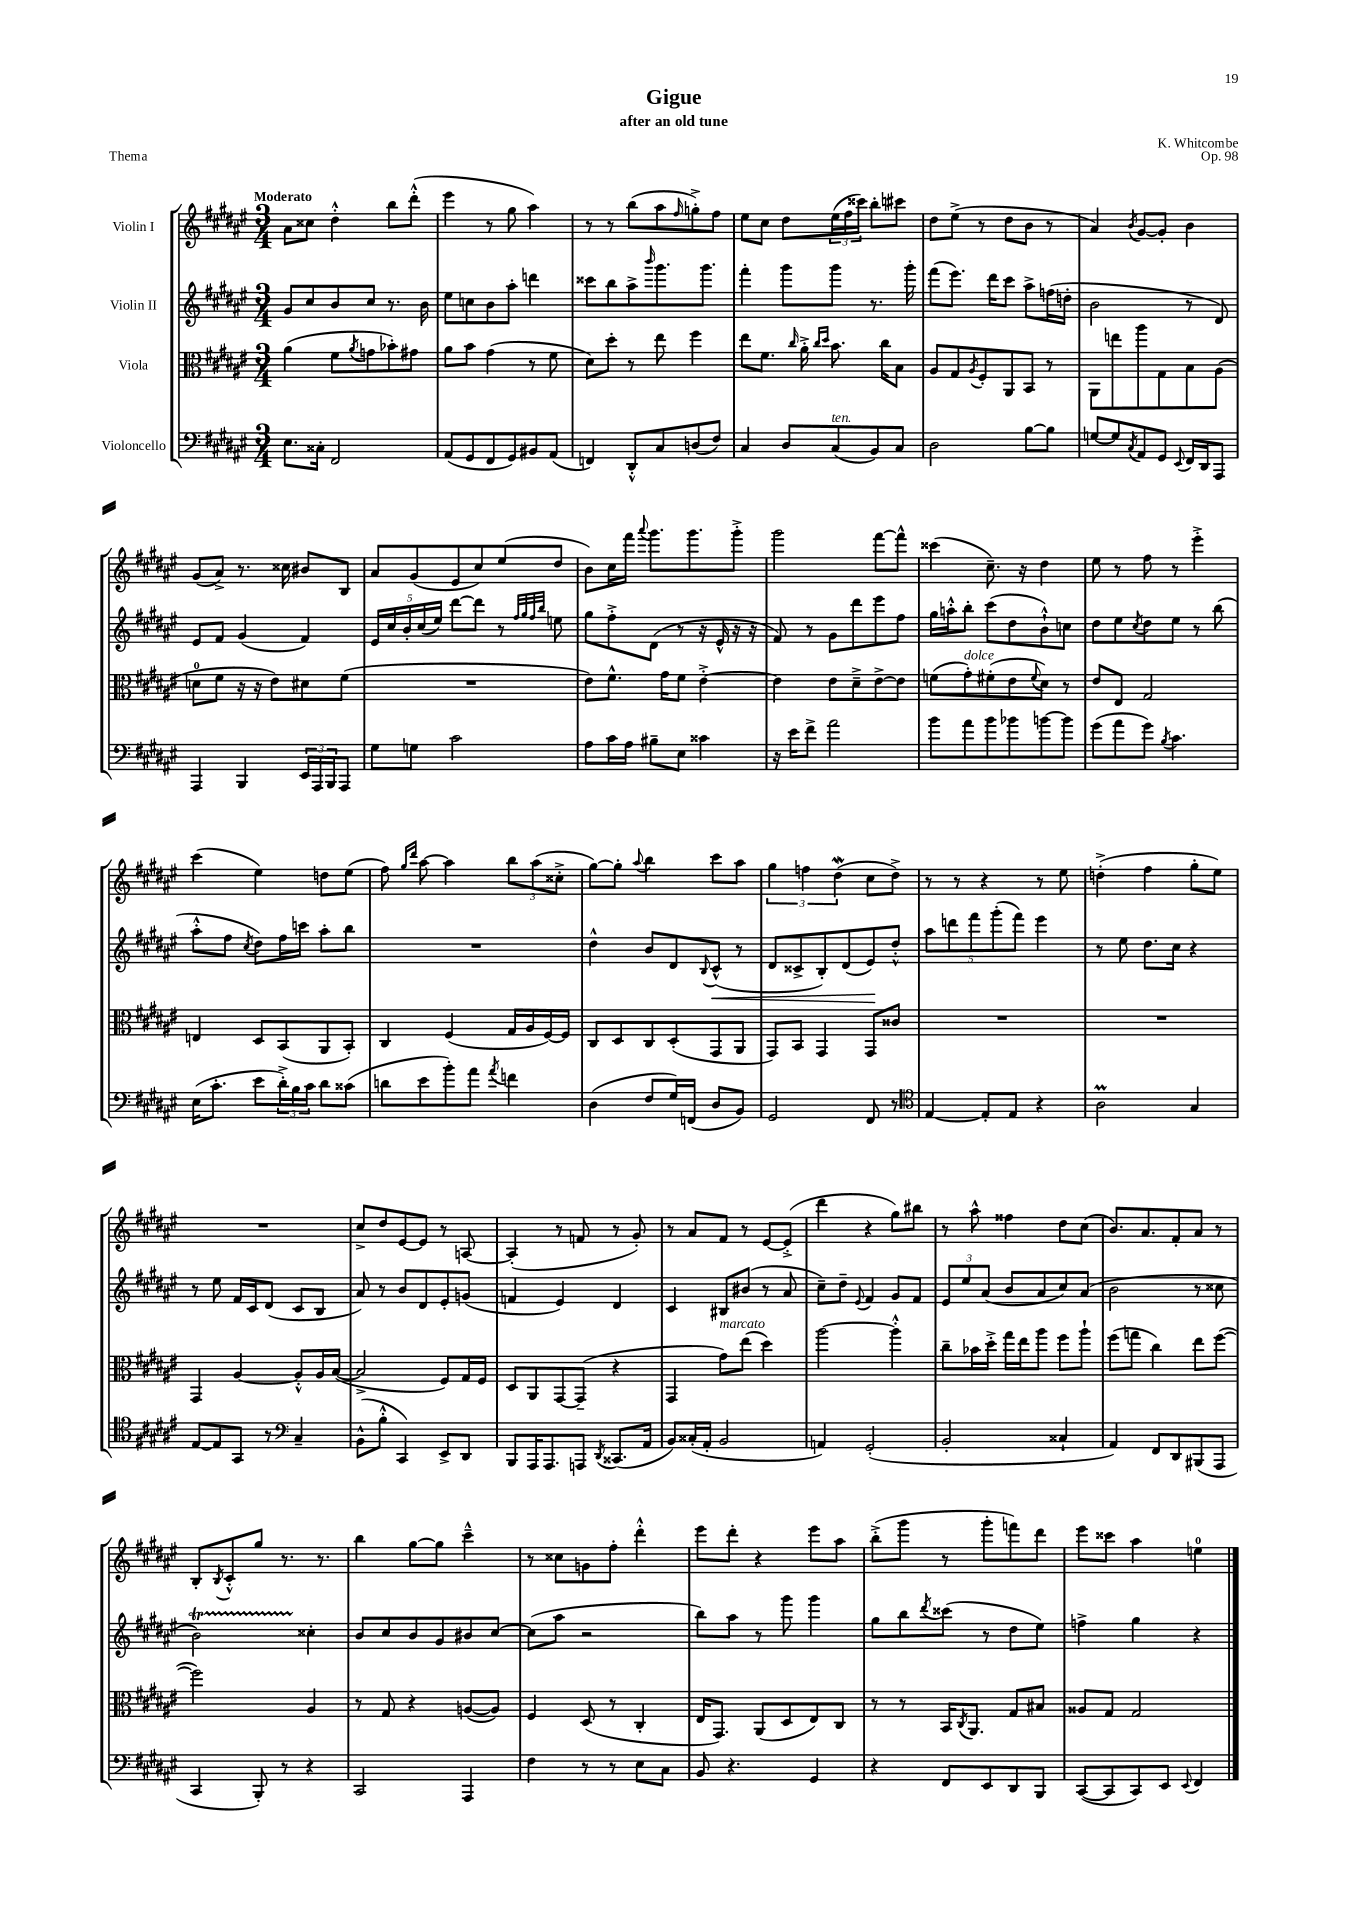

**kern	**kern	**kern	**kern
*staff4	*staff3	*staff2	*staff1
*clefF4	*clefC3	*clefG2	*clefG2
*k[f#c#g#d#a#e#]	*k[f#c#g#d#a#e#]	*k[f#c#g#d#a#e#]	*k[f#c#g#d#a#e#]
*M3/4	*M3/4	*M3/4	*M3/4
8.E#\L	(4a#\	8g#/L	8a#\L
.	.	8cc#/	8cc##\J
16C##'\Jk	.	.	.
2FF#/	8f#\L	8b/	4dd#'^^\
.	8qa#/	.	.
.	8g\	8cc#/J	.
.	8b-'\)	8.r	8bb\L
.	8g#\J	.	(8ddd#'^^\J
.	.	16b\	.
=	=	=	=
(8AA#/L	8a#\L	8ee#\L	4eee#\
8GG#/	8b\J	8cc\	.
8FF#/	(4g#\	8b\	8r
8GG#/)	.	8aa#'\J	8gg#\
8BB#/	8r	4ddd\	4aa#\)
(8AA#/J	8f#\	.	.
=	=	=	=
4FF/)	8d#\L)	8ccc##\L	8r
.	8dd#'\J	8bb\	8r
8DD#'^^/L	8r	8aa#^\	(8bb\L
.	.	16qqbbb/	.
8C#/	8ee#\	8.ggg#\	8aa#\
.	.	.	16qqff#/
(8D/	4ff#\	.	8gg'^\)
.	.	8.ggg#\J	.
8F#/J)	.	.	8ff#\J
=	=	=	=
4C#/	8ee#\L	4fff#'\	8ee#\L
.	8.f#\J	.	8cc#\J
8D#/L	.	8ggg#\L	8dd#\L
.	16qqcc#/	.	.
.	16a#'^\	.	.
.	16qqcc#/LL	.	.
.	16qqdd#/JJ	.	.
(8C#/	8.b\	8ggg#\J	(24ee#\L
.	.	.	24ff#\
.	.	.	24ccc##\JJ)
8BB/)	.	8.r	8bb'\L
.	16cc#\LK	.	.
8C#/J	8B\J	.	8ccc#\J
.	.	16ggg#'\	.
=	=	=	=
2D#\	8A#/L	(8fff#\L	8dd#\L
.	8G#/	8.eee#\J)	(8ee#^\J
.	8qA#/	.	.
.	8F#'/	.	8r
.	.	16ddd#\LK	.
.	8AA#/	8ccc#\J	8dd#\L
[8B\L	8BB/J	8aa#^\L	8b\J
8B\]J	8r	(16ff\L	8r
.	.	16dd'\JJ	.
=	=	=	=
[8G/L	8AA#\L	2b\	4a#/)
8G/]	8ee\	.	.
8qC#/	.	.	8qb/
8AA#/	8aa#\	.	[8g#/L
8GG#/J	8G#\	.	8g#'/]J
8qqEE#/	.	.	.
16FF#/LL	8B\	8r	4b\
16DD#/J	.	.	.
8AAA#/J	(8A#\J	8d#/)	.
=	=	=	=
4AAA#/	8d\L	8e#/L	(8g#/L
.	8f#\J	8f#/J	8a#^/J)
4BBB/	16r	(4g#/	8.r
.	16r	.	.
.	8e#\L)	.	.
.	.	.	16cc##\
24EE#/LL	8d#\	4f#/)	8b#/L
24AAA#/	.	.	.
24BBB/J	.	.	.
8AAA#/J	(8f#\J	.	8B/J
=	=	=	=
8G#\L	2.r	20e#/LL	8a#/L
.	.	20cc#/	.
.	.	20b'/	.
8G\J	.	.	(8g#/
.	.	(20cc#/	.
.	.	20ee#/JJ)	.
2c#\	.	[8ddd#\L	8e#/
.	.	8ddd#\]J	8cc#/)
.	.	8r	(8ee#/
.	.	32qqff#/LLL	.
.	.	32qqgg#/	.
.	.	32qqff#/	.
.	.	32qqbb/JJJ	.
.	.	8ee\	8dd#/J
=	=	=	=
8A#\L	8e#\L)	8gg#\L	8b\L)
16c#\L	8.f#^^\J	8ff#'^\	16cc#\L
16A#\JJ	.	.	16fff#\JJ
.	.	.	8qqaaa#/
8B#~\L	.	(8d#\J	8.ggg#\L
.	16g#\LK	.	.
8E#\J	8f#\J	8r	.
.	.	.	8.ggg#\
4c##\	[4e#'^\	16r	.
.	.	16e#^^/	.
.	.	16r	8ggg#'^\J
.	.	16r	.
=	=	=	=
16r	4e#\]	8f#/)	2ggg#\
16e#\LK	.	.	.
8f#^\J	.	8r	.
2a#\	8e#\L	8g#\L	.
.	8d#~^\	8ddd#\	.
.	[8e#^\	8eee#\	[8fff#\L
.	8e#\]J	8ff#\J	8fff#^^\]J
=	=	=	=
8b\L	(8f\L	16gg#\LL	(4ccc##\
.	.	16aa'^^\J	.
8a#\	8g#'\)	8bb'\J	.
8b\	(8f#'\	(8ccc#\L	8.cc#~\)
8b-\	8e#\	8dd#\	.
.	.	.	16r
.	8qqf#/	.	.
[8b\	8d#\J)	8b`^^\)	4dd#\
8b\]J	8r	8cc\J	.
=	=	=	=
(8g#\L	8e#/L	8dd#\L	8ee#\
8a#\	8E#/J	8ee#\	8r
.	.	8qcc#/	.
8g#\J)	2G#/	8dd#\	8ff#\
8qB/	.	.	.
4.c#\	.	8ee#\J	8r
.	.	8r	4eee#'^\
.	.	(8bb\	.
=	=	=	=
(16E#\LK	4E/	8aa#'^^\L	(4ccc#\
8.c#'\J	.	.	.
.	.	8ff#\J	.
.	.	8qcc#/	.
8e#\L	8D#/L	8dd#\L)	4ee#\)
24d#'^\L)	(8BB/	16ff#\L	.
24B\	.	.	.
.	.	16ccc\JJ	.
24c#\JJ	.	.	.
8d#\L	8AA#/	8aa#'\L	8dd\L
(8c##\J	8BB'/J)	8bb\J	(8ee#\J
=	=	=	=
8d\L	4C#/	2.r	8ff#\)
.	.	.	16qqgg#/LL
.	.	.	16qqddd#/JJ
8e#\	.	.	[8aa#\
8b'\)	(4F#/	.	4aa#\]
8a#\J	.	.	.
8qa#/	.	.	.
4f\	16G#/LL	.	12bb\L
.	16A#/	.	.
.	.	.	(12aa#\
.	[16F#/)	.	.
.	.	.	12cc##'^\J
.	16F#/]JJ	.	.
=	=	=	=
(4D#\	8C#/L	4dd#^^\	[8gg#\L)
.	8D#/	.	8gg#'\]J
.	.	.	8qqaa#/
8F#/L	8C#/	8b/L	4bb\
16G#/L)	(8D#'/	8d#/	.
(16FF/JJ	.	.	.
.	.	8qqB/	.
8D#/L	8GG#/	(8c#^^/J	8ccc#\L
8BB/J)	8AA#/J	8r	8aa#\J
=	=	=	=
2GG#/	8GG#/L)	8d#/L	6gg#\
.	8BB/J	8c##^/	.
.	.	.	6ff\
.	4GG#/	8B'/)	.
.	.	.	(6dd#\
.	.	(8d#/	.
8FF#/	8GG#/L	8e#/)	8cc#\L
8r	8c##/J	8dd#'^^/J	8dd#^\J)
=	=	=	=
*clefC4	*	*	*
[4E#/	2.r	10aa#\L	8r
.	.	10ddd\	.
.	.	.	8r
.	.	10fff#\	.
8E#'/]L	.	.	4r
.	.	(10ggg#'\	.
8E#/J	.	.	.
.	.	10fff#\J)	.
4r	.	4eee#\	8r
.	.	.	8ee#\
=	=	=	=
2A#\	2.r	8r	(4dd'^\
.	.	8ee#\	.
.	.	8.dd#\L	4ff#\
.	.	16cc#\Jk	.
4G#/	.	4r	8gg#'\L
.	.	.	8ee#\J)
=	=	=	=
[8E#/L	4GG#/	8r	2.r
8E#/]	.	8ee#\	.
8GG#/J	[4A#/	16f#/LL	.
.	.	16c#/J	.
8r	.	(8d#/J	.
*clefF4	*	*	*
4C#~/	8A#'^^/]L	8c#/L	.
.	16A#/L	8B/J	.
.	([16B/JJ	.	.
=	=	=	=
(8BB^^\L	2B^/]	8a#/)	8cc#^/L
8B'^^\J	.	8r	8dd#/
4CC#/)	.	8b/L	[8e#/
.	.	8d#/	8e#/]J
8EE#^/L	8F#/L)	8e#'/	8r
8DD#/J	16G#/L	(8g/J	[8A/
.	16F#/JJ	.	.
=	=	=	=
8BBB/L	8D#/L	4f/	(4A'/]
16AAA#/K	8AA#/	.	.
8.AAA#/	.	.	.
.	[8GG#/	4e#/)	8r
8AAA/J	(8GG#~/]J	.	8f/
8qDD#/	.	.	.
(8.CC##/L	4r	4d#/	8r
.	.	.	8g#'/)
16AA#/Jk	.	.	.
=	=	=	=
8BB/L)	4GG#/	4c#/	8r
(16C##'/L	.	.	8a#/L
16AA#'/JJ	.	.	.
2BB/	8g#\L)	8B#/L	8f#/J
.	(8ee#\J	(8b#/J	8r
.	4dd#\)	8r	[8e#/L
.	.	8a#/	(8e#'^/]J
=	=	=	=
4AA/)	[2aa#\	8cc#~\L)	4ddd#\
.	.	8dd#~\J	.
.	.	8qqe#/	.
(2GG#'/	.	4f#/	4r
.	4aa#'^^\]	8g#/L	8gg#\L)
.	.	8f#/J	8bb#\J
=	=	=	=
2BB'/	8cc#~\L	12e#/L	8r
.	.	12ee#/	.
.	16b-\L	.	8aa#^^\
.	.	(12a#/J	.
.	16dd#'^\JJ	.	.
.	16gg#\LL	8b/L	4ff##\
.	16ee#\J	.	.
.	8aa#\J	8a#/	.
4C##`/	8ff#\L	8cc#/)	8dd#\L
.	8aa#`\J	(8a#/J	(8cc#\J
=	=	=	=
4AA#/)	(8ff#\L	2b\	8.b/L)
.	8gg\J	.	.
.	.	.	8.a#/
8FF#/L	4cc#\)	.	.
8DD#/	.	.	8f#'/
(8BBB#/	8ee#\L	8r	8a#/J
8AAA#/J	([8ff#\J	8cc##\	8r
=	=	=	=
4CC#/	2ff#\])	2b\)	8B'/L
.	.	.	8qB/
.	.	.	8c#'^^/
8BBB'/)	.	.	8gg#/J
8r	.	.	8.r
4r	4A#/	4cc##'\	.
.	.	.	8.r
=	=	=	=
2CC#/	8r	8b/L	4bb\
.	8G#/	8cc#/	.
.	4r	8b/	[8gg#\L
.	.	8g#/	8gg#\]J
4AAA#/	([8A/L	8b#/	4ccc#~^^\
.	8A/]J)	[8cc#/J	.
=	=	=	=
4F#\	4F#/	(8cc#\]L	8r
.	.	8aa#\J	8cc##\L
8r	(8D#/	2r	8g\
8r	8r	.	8ff#'\J
8E#\L	4C#'/	.	4ddd#'^^\
8C#\J	.	.	.
=	=	=	=
8BB/	16E#/LK	8bb\L)	8eee#\L
.	8.GG#/J)	.	.
4.r	.	8aa#\J	8ddd#'\J
.	(8AA#/L	8r	4r
.	8D#/	8ggg#\	.
4GG#/	8E#/)	4ggg#\	8eee#\L
.	8C#/J	.	8aa#\J
=	=	=	=
4r	8r	8gg#\L	(8bb'^\L
.	8r	8bb\	8ggg#\J
.	.	8qddd#/	.
8FF#/L	16BB/LK	(8ccc##\J	8r
.	8qC#/	.	.
.	8.AA#/J	.	.
8EE#/	.	8r	8ggg#'\L
8DD#/	8G#/L	8dd#\L	8fff\)
8BBB/J	8B#/J	8ee#\J)	8ddd#\J
=	=	=	=
([8CC#/L	8A##/L	4ff^\	8eee#\L
8CC#/]	8G#/J	.	8ccc##\J
8CC#/)	2G#/	4gg#\	4aa#\
8EE#/J	.	.	.
8qqEE#/	.	.	.
4FF#/	.	4r	4ee\
==	==	==	==
*-	*-	*-	*-
